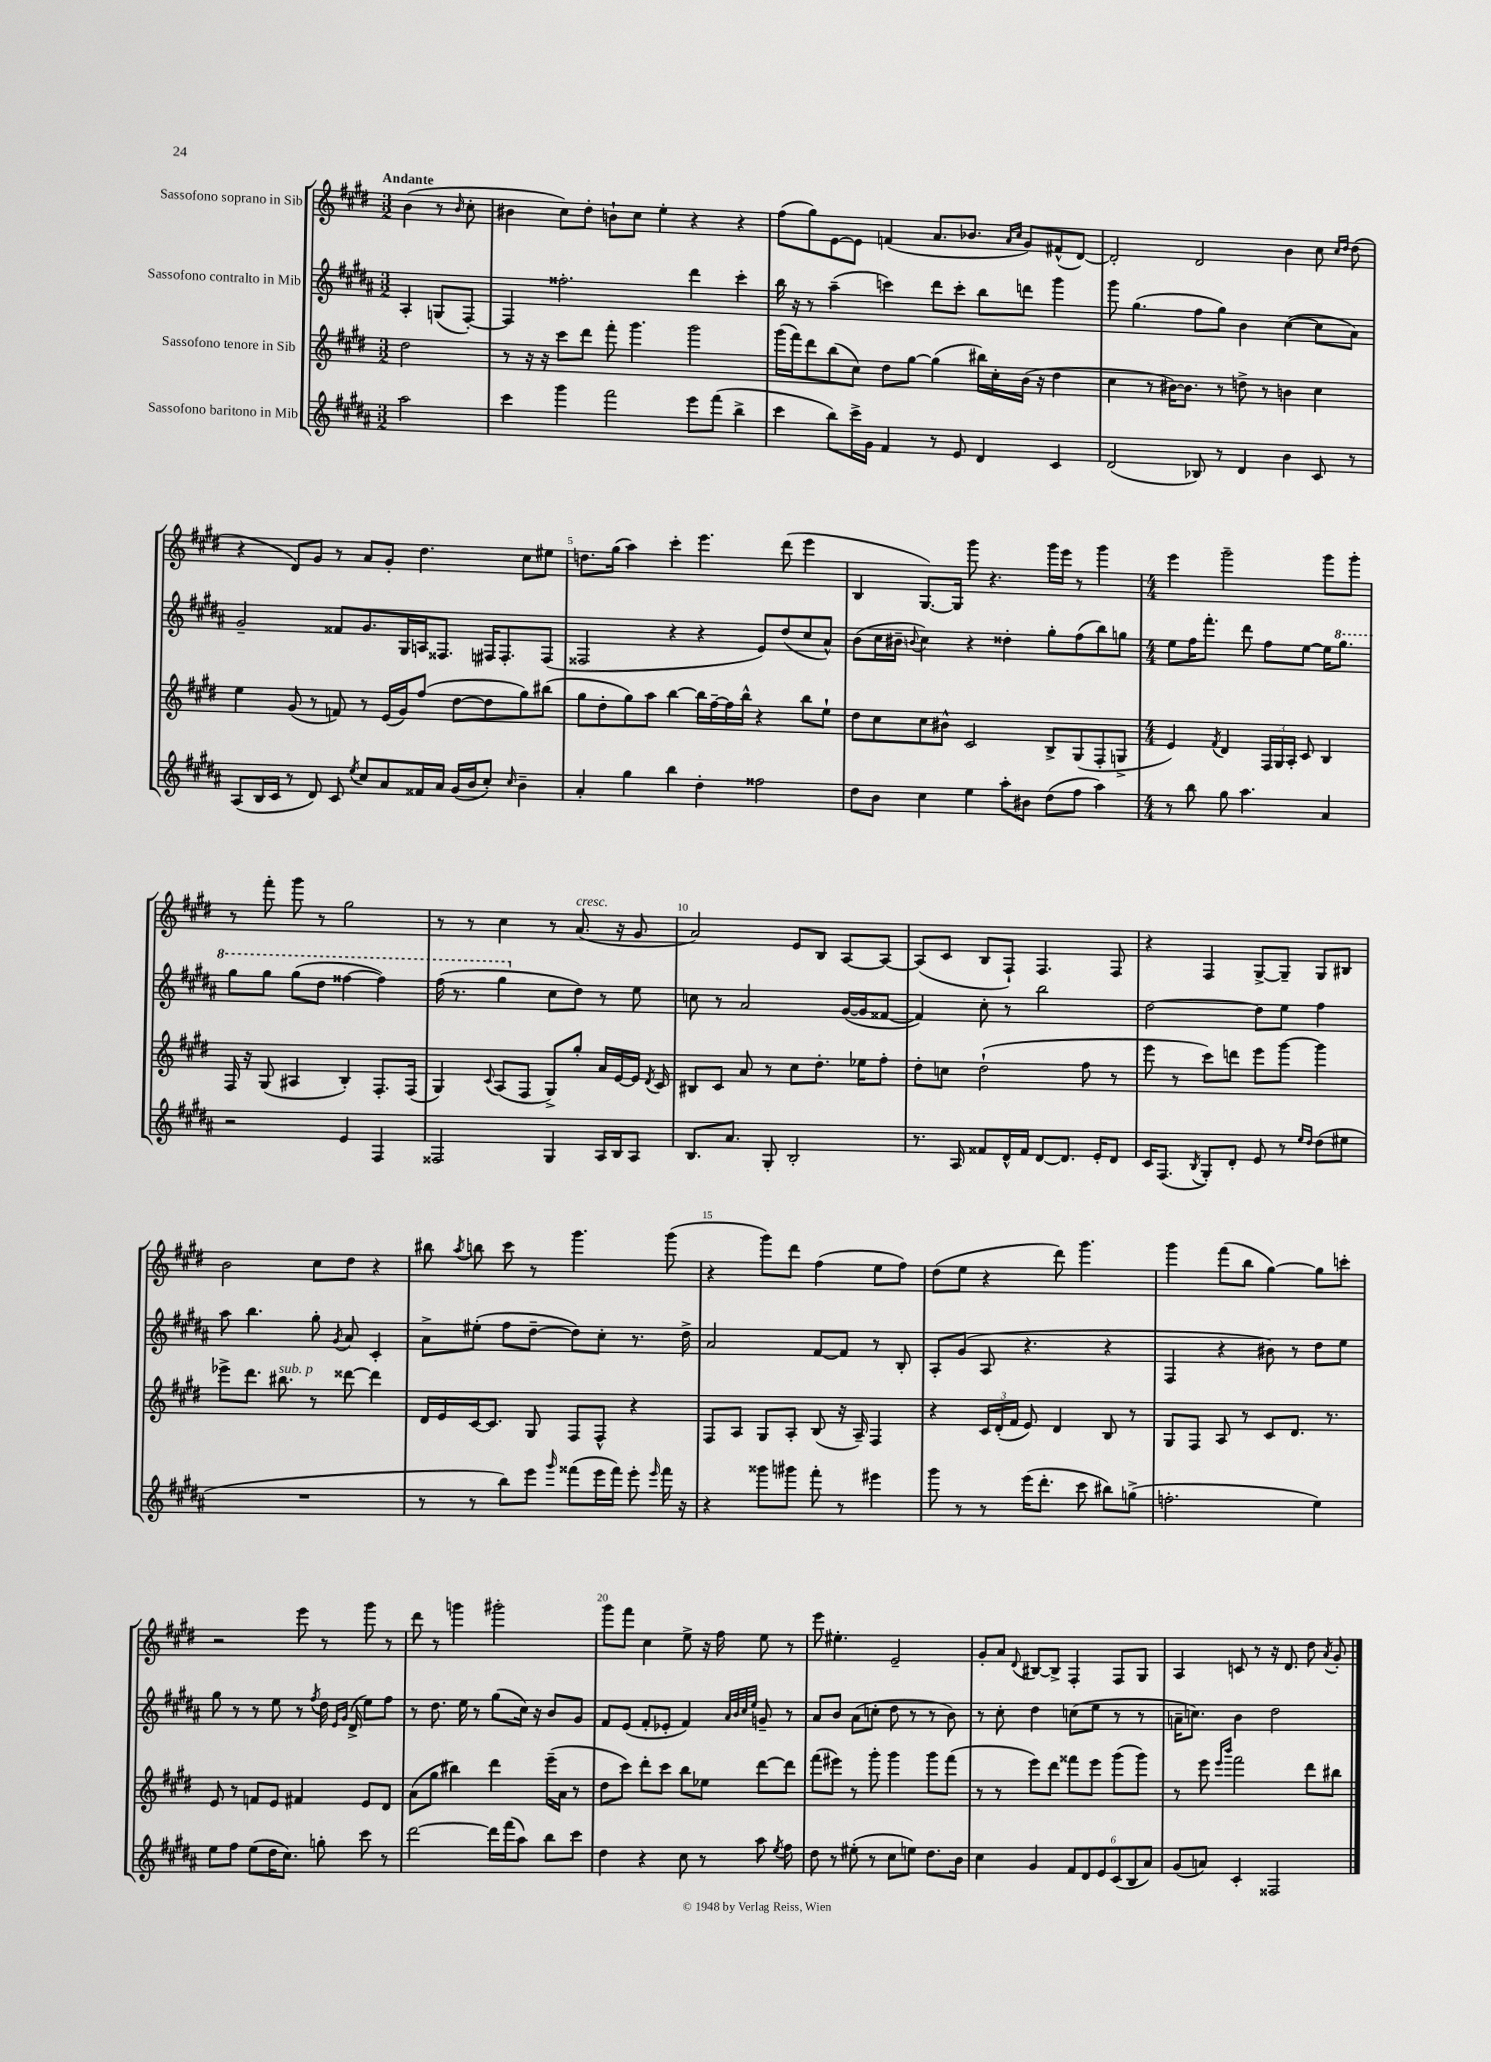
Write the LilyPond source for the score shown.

<<
\new StaffGroup <<
\new Staff = "s0" \with { instrumentName = "Sassofono soprano in Sib" } {
    \clef treble \key e \major \numericTimeSignature \time 3/2 \partial 2 \tempo "Andante"
    \autoBeamOff b'4( r8 \grace { b'16 } cis''8-. |
    bis'4 cis''8[) dis''8]-. b'8[-! cis''8] e''4-. r4 r4 |
    fis''8[( gis''8) e'8~ e'8] f'4( a'8.[ bes'8.] \grace { a'16[ cis''16] } gis'8[) fis'8-^( dis'8]~) |
    dis'2-. dis'2 b'4 cis''8 \grace { cis''16[ dis''16] } dis''8( |
    r4 dis'8[) gis'8] r8 a'8[ gis'8]-. dis''4. cis''8[ eis''8] |
    d''8.[ gis''16]( a''4) cis'''4-. e'''4. dis'''8( e'''4 |
    b4 gis8.[~) gis16] gis'''8 r4. gis'''16[ e'''16] r8 gis'''4 |
    \numericTimeSignature \time 4/4 e'''4 gis'''2-- gis'''8[ gis'''8]-. |
    r8 fis'''8-. gis'''8 r8 gis''2 |
    r8 r8 cis''4 r8 a'8.^\markup { \italic "cresc." }( r16 gis'8 |
    a'2) e'8[ b8] a8[~ a8]~ |
    a8[( cis'8] b8[ fis8]-!) fis4. fis8 |
    r4 fis4 gis8[~-> gis8]-- gis8[ bis8] |
    b'2 cis''8[ dis''8] r4 |
    bis''8 \acciaccatura { a''8 } b''8 cis'''8 r8 gis'''4. gis'''8( |
    r4 gis'''8[) dis'''8] fis''4( e''8[ fis''8]) |
    dis''8[( e''8] r4 dis'''8) gis'''4. |
    gis'''4 fis'''8[( b''8] gis''4~) gis''8[ c'''8]-. |
    r2 e'''8 r8 gis'''8 r8 |
    dis'''8 r8 g'''4 gis'''2-. |
    gis'''8[ fis'''8] cis''4 e''8-> r16 fis''16 e''8 r8 |
    e'''8 eis''4.-. e'2-- |
    gis'8[-. a'8] \appoggiatura { dis'8 } bis8[~ bis8]-> fis4-. fis8[ gis8] |
    a4 c'8 r8 r16 dis'8. dis''8 \acciaccatura { a'8 } gis'8-. \bar "|." |
}
\new Staff = "s1" \with { instrumentName = "Sassofono contralto in Mib" } {
    \clef treble \key b \major \numericTimeSignature \time 3/2 \partial 2
    \autoBeamOff ais4-. g8[( fis8]~-.) |
    fis4 fisis''2.-. dis'''4 cis'''4-. |
    b''16 r16 r8 ais''4--( c'''4) dis'''8[ c'''8]-. b''8[ d'''8] gis'''4 |
    gis'''8 gis''4.( fis''8[ gis''8]) b'4 cis''4~( cis''8[ ais'8]) |
    gis'2-- fisis'8[ gis'8. gis16 a16 fisis8.] fis16[ fis8.-. fis8]( |
    fisis2 r4 r4 e'8[) dis''8( cis''8 ais'8]-^) |
    b'8[( cis''16 bis'16]-- \appoggiatura { b'8 } cis''4) r4 disis''4-. gis''8[-. fis''8( b''8) g''8] |
    \numericTimeSignature \time 4/4 e''8[ fis''16 fis'''8.]-. dis'''8 fis''8[ e''8]~ e''16[ \ottava #1 gis'''8.] |
    gis'''8[ gis'''8] gis'''8[( dis'''8] fisis'''4~ fisis'''4) |
    fis'''16( r8. gis'''4 \ottava #0 cis''8[ dis''8]) r8 e''8 |
    c''8 r8 ais'2 gis'16[~( gis'16 fisis'8]~ |
    fisis'4) cis''8-. r8 b''2 |
    dis''2~ dis''8[ e''8] fis''4 |
    ais''8 b''4. gis''8-. \acciaccatura { gis'8 } ais'8 cis'4-. |
    ais'8[-> eis''8]-.( fis''8[ dis''8]~-- dis''8[) cis''8]-. r8. dis''16-> |
    ais'2 fis'8[~ fis'8] r8 b8-. |
    ais8[-. gis'8]( ais8 r4. r4 |
    fis4 r4 bis'8) r8 dis''8[ e''8] |
    gis''8 r8 r8 e''8 r8 \acciaccatura { fis''8 } dis''16 \grace { e'16[ gis'16] } dis'16->( e''8[) fis''8] |
    r8 dis''8. e''16 r8 gis''8[( cis''16]) r16 b'8[ gis'8] |
    fis'8[ e'8]( fis'8[-. ees'8]-. fis'4) \grace { ais'32[ b'32 cis''32 e''32] } g'8-- r8 |
    ais'8[ b'8] ais'8[( c''8]-. dis''8 r8 r8 b'8) |
    r8 cis''8-. dis''4 c''8[( e''8] r8 r8 |
    a'16[-- c''8.]) b'4 dis''2 \bar "|." |
}
\new Staff = "s2" \with { instrumentName = "Sassofono tenore in Sib" } {
    \clef treble \key e \major \numericTimeSignature \time 3/2 \partial 2
    \autoBeamOff dis''2 |
    r8 r16 r16 cis'''8[ dis'''8] fis'''8-. gis'''4. gis'''2 |
    gis'''16[( fis'''16) dis'''8 b''8( cis''8]) dis''8[ gis''8]~ gis''4( bis''16[) cis''16-. b'16]( r16 dis''4 |
    cis''4 r8 bis'16[~) bis'8.] r8 d''8-> r8 b'4 cis''4 |
    e''4 gis'8( r8 f'8) r8 e'16[( gis'16) fis''8]( dis''8[~ dis''8 gis''8) bis''8]( |
    gis''8[ dis''8-. gis''8) a''8] b''4~ b''16[ fis''16~-- fis''16 b''16]-^ r4 b''8[ e''8]-! |
    dis''8[ cis''8 cis''8 bis'8]-^ cis'2 b8[-> gis8( fis8-. g8]-> |
    \numericTimeSignature \time 4/4 e'4) \acciaccatura { fis'8 } dis'4 \tuplet 3/2 { fis16[ gis16 a16]-. } cis'8 b4 |
    fis16 r16 gis8( ais4 b4-.) fis8.[-. fis16]( |
    gis4) \appoggiatura { cis'8 } a8[( fis8] gis8[->) gis''8]-. a'16[ e'16~ e'16] \acciaccatura { dis'8 } cis'16 |
    bis8[ cis'8] a'8 r8 cis''8[ dis''8.]-. ees''16[ fis''8]-. |
    dis''8[-. c''8] dis''2-!( fis''8 r8 |
    e'''8 r8 cis'''8[) d'''8] e'''8[ gis'''8]~ gis'''4 |
    ees'''8[-> dis'''8.] bis''8.^\markup { \italic "sub. p" } r8 disis'''8~ disis'''4 |
    dis'16[ e'16 cis'16~ cis'8.] gis8 fis8[ fis8]-^ r4 |
    fis8[ a8] gis8[ a8]-. b8( r16 a16--) fis4 |
    r4 \tuplet 3/2 { cis'16[ dis'16-.( fis'16] } e'8) dis'4 b8 r8 |
    gis8[ fis8] a8 r8 cis'8[ dis'8.] r8. |
    e'8 r8 f'8[ e'8] fis'4 e'8[ dis'8] |
    a'8[( gis''8] bis''4) dis'''4 e'''16[--( a'16] r8 |
    dis''8[ cis'''8]) dis'''8[-. cis'''8] b''8[ ees''8] dis'''8[~ dis'''8] |
    fis'''8[( eis'''8]) r8 gis'''8-. gis'''4 gis'''8[ fis'''8]( |
    r8 r8 e'''8[) dis'''8] fisis'''8[ e'''8] gis'''8[( gis'''8]) |
    r8 e'''8 \grace { e'''16[ b'''16] } fis'''2 dis'''8[ bis''8] \bar "|." |
}
\new Staff = "s3" \with { instrumentName = "Sassofono baritono in Mib" } {
    \clef treble \key b \major \numericTimeSignature \time 3/2 \partial 2
    \autoBeamOff ais''2 |
    cis'''4 gis'''4 fis'''2 e'''8[ fis'''8]( b''4-> |
    cis'''4 b''8[) cis'''16-> gis'16] fis'4 r8 e'8 dis'4 cis'4 |
    dis'2( bes8) r8 dis'4 b'4 cis'8 r8 |
    ais8[( b16 cis'16] r8 dis'8) cis'8 \acciaccatura { e''8 } cis''8[ ais'8 fisis'16 ais'16] gis'16[( b'16 cis''8]-.) \grace { cis''16 } b'4-- |
    ais'4-. gis''4 b''4 dis''4-. fisis''2 |
    dis''8[ b'8] cis''4 e''4 ais''8[-. bis'8] dis''8[( fis''8] ais''4) |
    \numericTimeSignature \time 4/4 r8 b''8 gis''8 ais''4. ais'4 |
    r2 e'4 fis4 |
    fisis2 gis4 ais16[ b16 ais8] |
    b8.[ ais'8.] gis8-. b2-. |
    r8. ais16 fisis'8[ dis'16-^ fisis'16] dis'8[~ dis'8.] e'16[-. dis'8] |
    cis'16[ fis8.]( \acciaccatura { b8 } gis8[-.) dis'8]-. e'8 r8 \grace { e''16[ dis''16] } dis''8[( eis''8] |
    R1 |
    r8 r8 b''8[) e'''8] \grace { gis'''16 } fisis'''8[( e'''16 fisis'''16]) e'''8-. \grace { e'''16 } fisis'''16 r16 |
    r4 gisis'''8[ gis'''8] fis'''8-. r8 eis'''4 |
    gis'''8 r8 r8 e'''16[( dis'''8.]-. cis'''8 bis''8[) g''8]->( |
    f''2.-. e''4) |
    e''8[ fis''8] e''8[( dis''16 cis''8.]) g''8-. cis'''8 r8 |
    dis'''2~ dis'''16[ fis'''16( ais''8]) b''8[ cis'''8] |
    dis''4 r4 cis''8 r8 ais''8 \acciaccatura { e''8 } fis''8 |
    dis''8 r8 eis''8-.( r8 cis''8[ e''8]) dis''8.[ b'16] |
    cis''4 gis'4 \tuplet 6/4 { fis'8[ dis'8 e'8 cis'8( b8 ais'8]) } |
    gis'8[( a'8]) cis'4-. fisis2 \bar "|." |
}
>>
>>
\layout { \context { \Score \override BarNumber.break-visibility = ##(#f #t #t) barNumberVisibility = #(every-nth-bar-number-visible 5) } }
